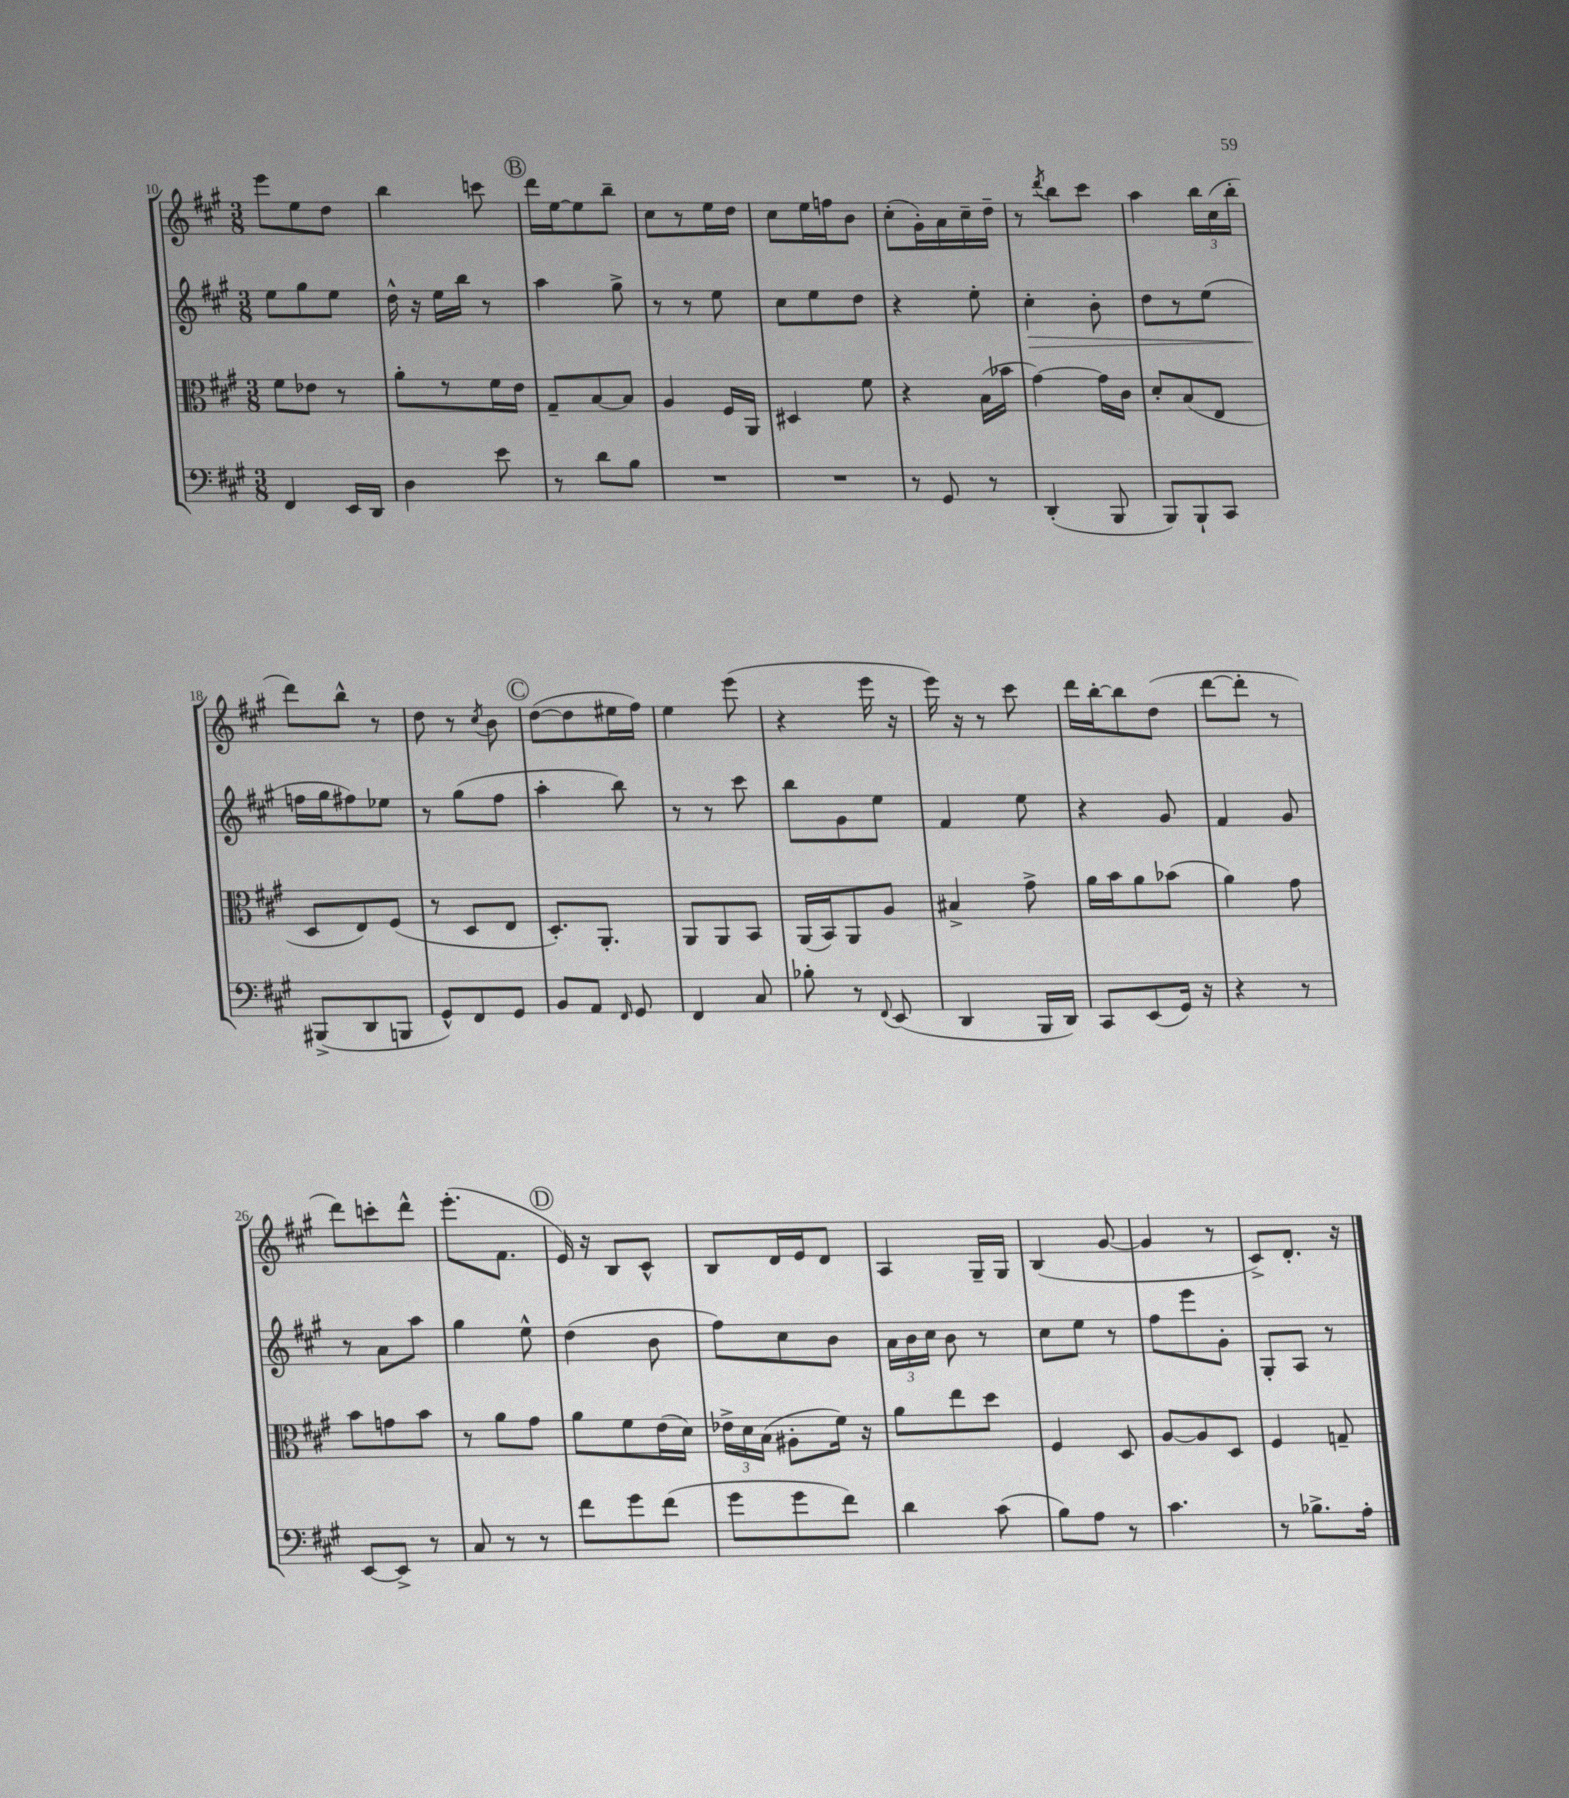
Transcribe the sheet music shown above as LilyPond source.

<<
\new StaffGroup <<
\new Staff = "s0" {
    \clef treble \key a \major \numericTimeSignature \time 3/8
    \autoBeamOff e'''8[ e''8 d''8] |
    b''4 c'''8 |
    \mark \markup { \circle "B" } d'''16[ e''16~ e''8 b''8]-- |
    cis''8[ r8 e''16 d''16] |
    cis''8[ e''16 f''16 b'8] |
    cis''8[-.( gis'16-.) a'16 cis''16-- d''16]-- |
    r8 \acciaccatura { d'''8 } b''8[ cis'''8] |
    a''4 \tuplet 3/2 { b''16[ cis''16( b''16]-. } |
    d'''8[) b''8]-^ r8 |
    d''8 r8 \acciaccatura { cis''8 } b'8 |
    \mark \markup { \circle "C" } d''8[~( d''8 eis''16 fis''16]) |
    e''4 e'''8( |
    r4 e'''16 r16 |
    e'''16) r16 r8 cis'''8 |
    d'''16[ b''16~-. b''8 d''8]( |
    d'''8[~ d'''8]-. r8 |
    d'''8[) c'''8-. d'''8]-^ |
    e'''8.[-.( fis'8.] |
    \mark \markup { \circle "D" } e'16) r16 b8[ cis'8]-^ |
    b8[ d'16 e'16 d'8] |
    a4 gis16[-- gis16] |
    b4( gis'8~ |
    gis'4 r8 |
    cis'8[->) d'8.]-. r16 \bar "|." |
}
\new Staff = "s1" {
    \clef treble \key a \major \numericTimeSignature \time 3/8
    \autoBeamOff e''8[ gis''8 e''8] |
    d''16-^ r16 e''16[ b''16] r8 |
    \mark \markup { \circle "B" } a''4 gis''8-> |
    r8 r8 e''8 |
    cis''8[ e''8 d''8] |
    r4 e''8-. |
    cis''4-.\> b'8-. |
    d''8[ r8 e''8]( |
    f''16[\! gis''16 fis''8) ees''8] |
    r8 gis''8[( fis''8] |
    \mark \markup { \circle "C" } a''4-. b''8) |
    r8 r8 cis'''8 |
    b''8[ gis'8 e''8] |
    fis'4 e''8 |
    r4 gis'8 |
    fis'4 gis'8 |
    r8 a'8[ a''8] |
    gis''4 e''8-^ |
    \mark \markup { \circle "D" } d''4( b'8 |
    fis''8[) cis''8 b'8] |
    \tuplet 3/2 { a'16[ b'16 cis''16] } b'8 r8 |
    cis''8[ e''8] r8 |
    fis''8[ e'''8 gis'8]-. |
    gis8[-. a8] r8 \bar "|." |
}
\new Staff = "s2" {
    \clef alto \key a \major \numericTimeSignature \time 3/8
    \autoBeamOff fis'8[ ees'8] r8 |
    a'8[-. r8 fis'16 e'16] |
    \mark \markup { \circle "B" } gis8[-- b8~ b8] |
    a4 fis16[ a,16] |
    dis4 fis'8 |
    r4 b16[( bes'16] |
    gis'4~) gis'16[ cis'16] |
    d'8[-. b8( e8] |
    d8[ e8) fis8]( |
    r8 d8[ e8] |
    \mark \markup { \circle "C" } d8.[-.) a,8.]-. |
    a,8[ a,8 b,8] |
    a,16[( b,16) a,8 a8] |
    bis4-> gis'8-> |
    a'16[ b'16 a'8 bes'8]( |
    a'4) gis'8 |
    b'8[ g'8 b'8] |
    r8 a'8[ gis'8] |
    \mark \markup { \circle "D" } a'8[ fis'8 e'16( d'16]) |
    \tuplet 3/2 { ees'16[-> d'16 b16]( } ais8[-. fis'16]) r16 |
    a'8[ e''8 d''8] |
    fis4 d8 |
    a8[~ a8 d8] |
    fis4 g8-- \bar "|." |
}
\new Staff = "s3" {
    \clef bass \key a \major \numericTimeSignature \time 3/8
    \autoBeamOff fis,4 e,16[ d,16] |
    d4 e'8 |
    \mark \markup { \circle "B" } r8 d'8[ b8] |
    R4. |
    R4. |
    r8 gis,8 r8 |
    d,4-.( b,,8 |
    b,,8[) b,,8-! cis,8] |
    bis,,8[->( d,8 b,,8] |
    gis,8[-^) fis,8 gis,8] |
    \mark \markup { \circle "C" } b,8[ a,8] \grace { fis,16 } gis,8 |
    fis,4 cis8 |
    bes8-. r8 \appoggiatura { fis,8 } e,8( |
    d,4 b,,16[ d,16]) |
    cis,8[ e,8( gis,16]) r16 |
    r4 r8 |
    e,8[~ e,8]-> r8 |
    cis8 r8 r8 |
    \mark \markup { \circle "D" } fis'8[ gis'8 fis'8]( |
    gis'8[ gis'8 fis'8]) |
    d'4 cis'8( |
    b8[) a8] r8 |
    cis'4. |
    r8 bes8.[-> a16]-. \bar "|." |
}
>>
>>
\layout { \context { \Score currentBarNumber = #10 } }
